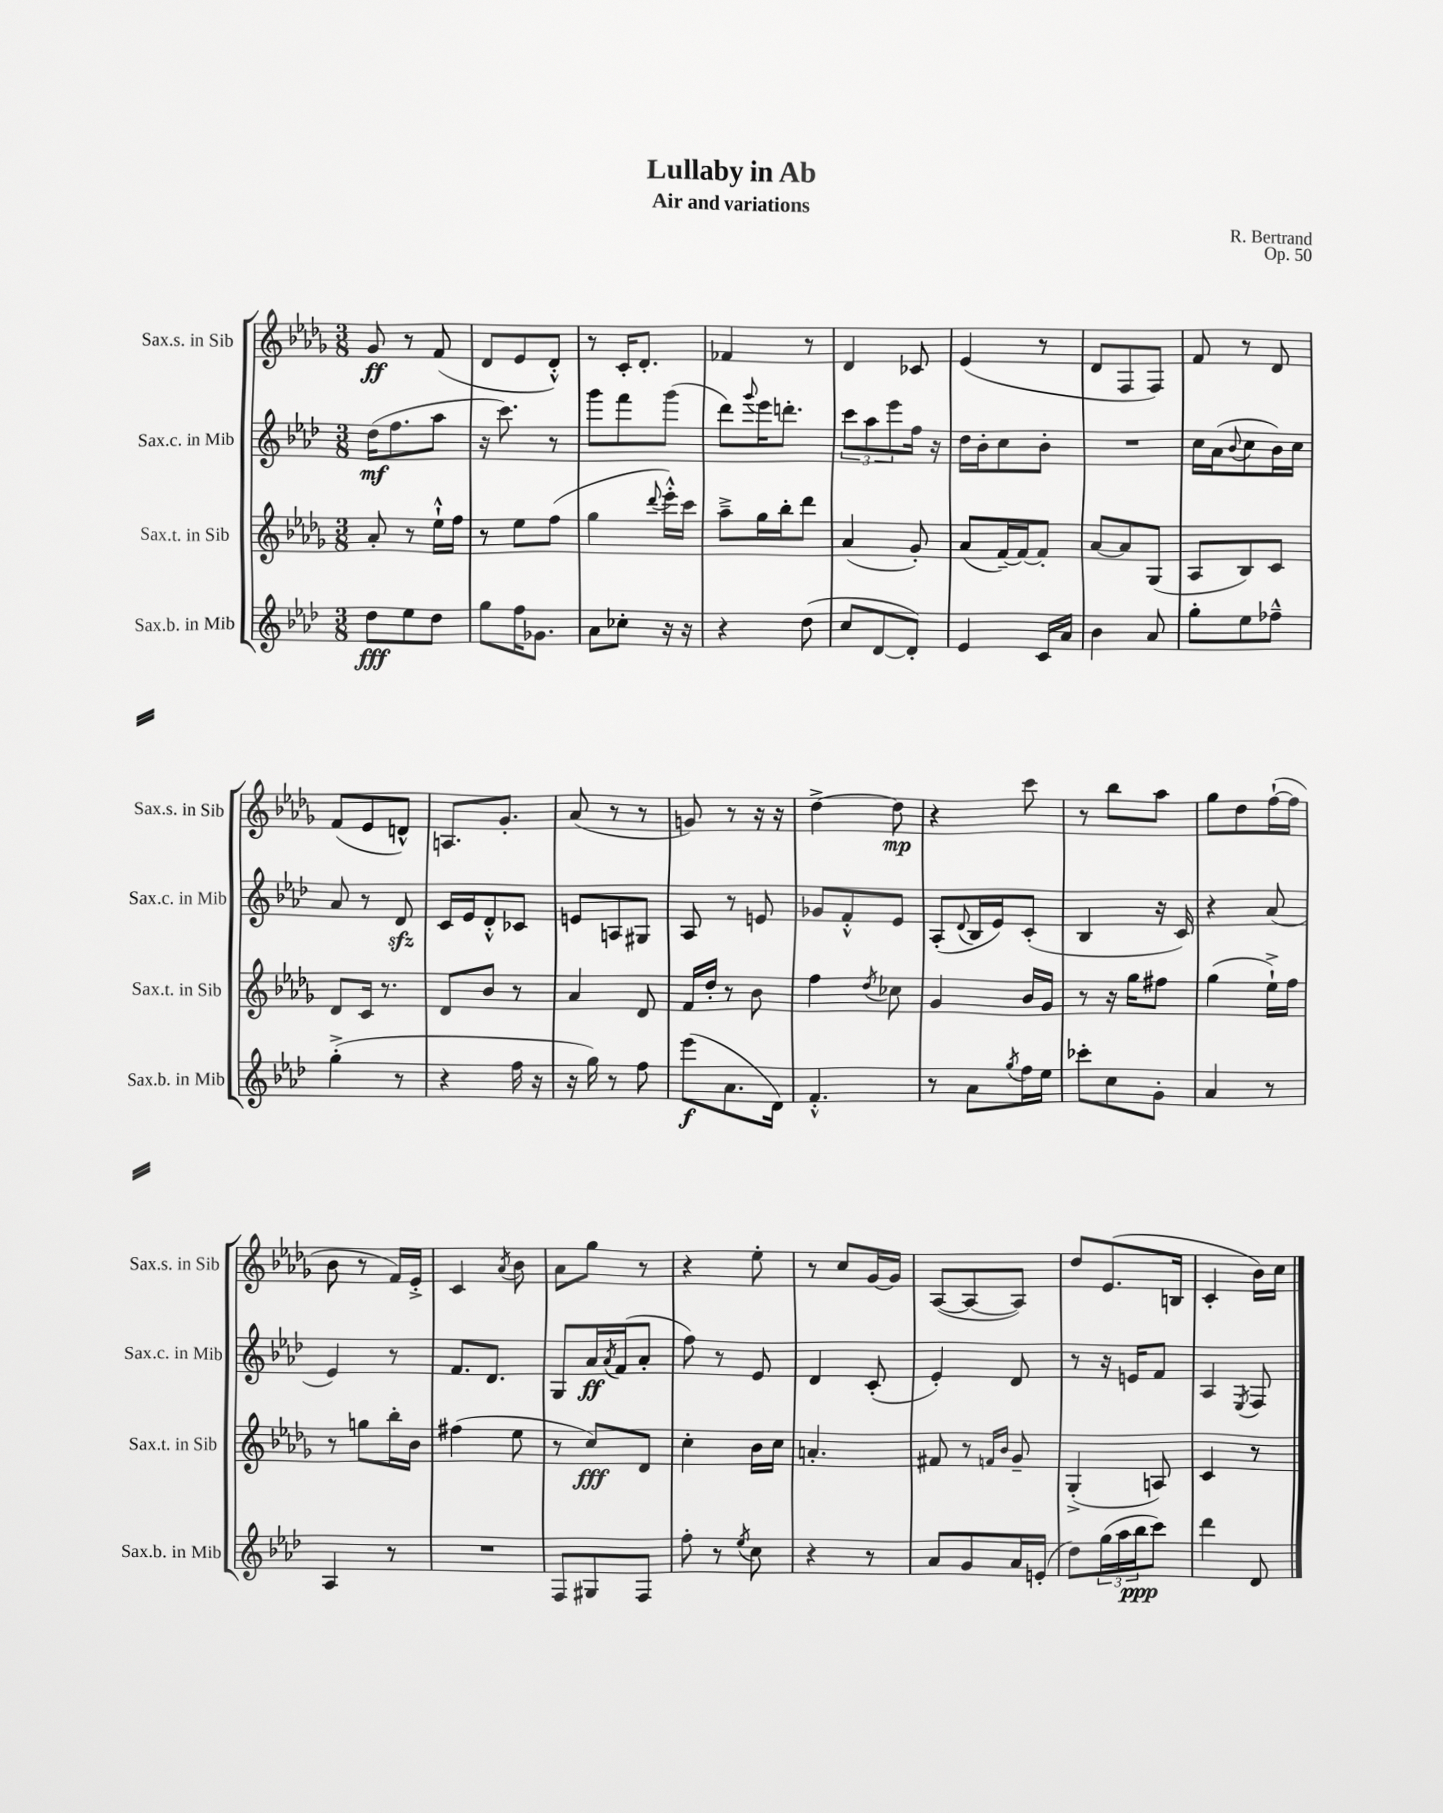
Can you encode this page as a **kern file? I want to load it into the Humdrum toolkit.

**kern	**kern	**kern	**kern
*staff4	*staff3	*staff2	*staff1
*clefG2	*clefG2	*clefG2	*clefG2
*k[b-e-a-d-]	*k[b-e-a-d-g-]	*k[b-e-a-d-]	*k[b-e-a-d-g-]
*M3/8	*M3/8	*M3/8	*M3/8
8dd-	8a-'	(16dd-	8g-
.	.	8.ff	.
8ee-	8r	.	8r
8dd-	16ee-`^^	8aa-	(8f
.	16ff	.	.
=	=	=	=
8gg	8r	16r	8d-
.	.	8.ccc)	.
16ff	8ee-	.	8e-
8.g-	.	.	.
.	(8ff	8r	8d-'^^)
=	=	=	=
8a-	4gg-	8ggg	8r
8cc-'	.	8fff	16c'
.	.	.	8.d-'
.	8qqddd-	.	.
16r	16eee-'^^)	(8ggg	.
16r	16ccc	.	.
=	=	=	=
4r	8aa-~^	8ddd-)	4f-
.	.	8qqggg	.
.	16gg-	16eee-	.
.	16bb-'	8.ddd'	.
(8dd-	8ddd-	.	8r
=	=	=	=
8cc	(4a-	12ccc	4d-
.	.	12aa-	.
[8d-	.	.	.
.	.	12eee-	.
8d-'])	8g-')	16ff	8c-
.	.	16r	.
=	=	=	=
4e-	(8a-	16dd-	(4e-
.	.	16b-'	.
.	[16f~)	8cc	.
.	16f_	.	.
16c	8f']	8b-'	8r
16a-	.	.	.
=	=	=	=
4b-	[8a-	4.r	8d-
.	8a-]	.	8F
8a-	(8G-	.	8F)
=	=	=	=
8gg'	8A-	16cc	8f
.	.	(16a-	.
.	.	8qqb-	.
8ee-	8B-)	8cc	8r
8ff-~^^	8c	16b-)	8d-
.	.	16cc	.
=	=	=	=
(4gg'^	8d-	8a-	(8f
.	16c	8r	8e-
.	8.r	.	.
8r	.	8d-	8d^^)
=	=	=	=
4r	8d-	16c	8.A
.	.	16e-	.
.	8b-	8d-'^^	.
.	.	.	8.g-'
16ff	8r	8c-	.
16r	.	.	.
=	=	=	=
16r	4a-	8e	(8a-
16gg)	.	.	.
8r	.	8A	8r
8ff	8d-	8G#	8r
=	=	=	=
(8eee-	16f	8A-	8g)
.	16dd-'	.	.
8.a-	8r	8r	8r
.	8b-	8e	16r
16d-)	.	.	16r
=	=	=	=
4.f'^^	4ff	8g-	[4dd-^
.	.	8f'^^	.
.	8qdd-	.	.
.	8cc-	8e-	8dd-]
=	=	=	=
8r	4g-	(8A-'	4r
.	.	8qqd-	.
8a-	.	16B-	.
.	.	16e-)	.
8qgg	.	.	.
16ff	16b-	(8c'	8ccc
16ee-	16g-	.	.
=	=	=	=
8ccc-'	8r	4B-	8r
8cc	16r	.	8bb-
.	16gg-	.	.
8g'	8ff#	16r	8aa-
.	.	16c)	.
=	=	=	=
4a-	(4gg-	4r	8gg-
.	.	.	8dd-
8r	16ee-`^)	(8a-	([16ff`
.	16ff	.	16ff]
=	=	=	=
4A-	8r	4e-)	8b-
.	8gg	.	8r
8r	16bb-'	8r	16f)
.	16b-	.	16e-'^
=	=	=	=
4.r	(4ff#	8.f	4c
.	.	8.d-	.
.	.	.	8qa-
.	8ee-	.	8b-
=	=	=	=
8F	8r	8G	8a-
8G#	8cc)	16a-	8gg-
.	.	8qa-	.
.	.	(16f	.
8F	8d-	8a-'	8r
=	=	=	=
8ff'	4cc'	8ff)	4r
8r	.	8r	.
8qee-	.	.	.
8cc	16b-	8e-	8ee-'
.	16cc	.	.
=	=	=	=
4r	4.a'	4d-	8r
.	.	.	8cc
8r	.	(8c'	[16g-
.	.	.	16g-]
=	=	=	=
8a-	8f#	4e-')	([8A-
8g	8r	.	8A-_
.	16qqf	.	.
.	16qqb-	.	.
16a-	8g-~	8d-	8A-])
(16e'	.	.	.
=	=	=	=
8dd-)	(4G-'^	8r	8dd-
(24gg	.	16r	(8.e-
24aa-	.	.	.
.	.	16e	.
24bb-	.	.	.
8ccc)	8A)	8f	.
.	.	.	16B
=	=	=	=
4ddd-	4c	4A-	4c'
.	.	8qE-	.
8d-	8r	8F	16b-)
.	.	.	16cc
==	==	==	==
*-	*-	*-	*-
